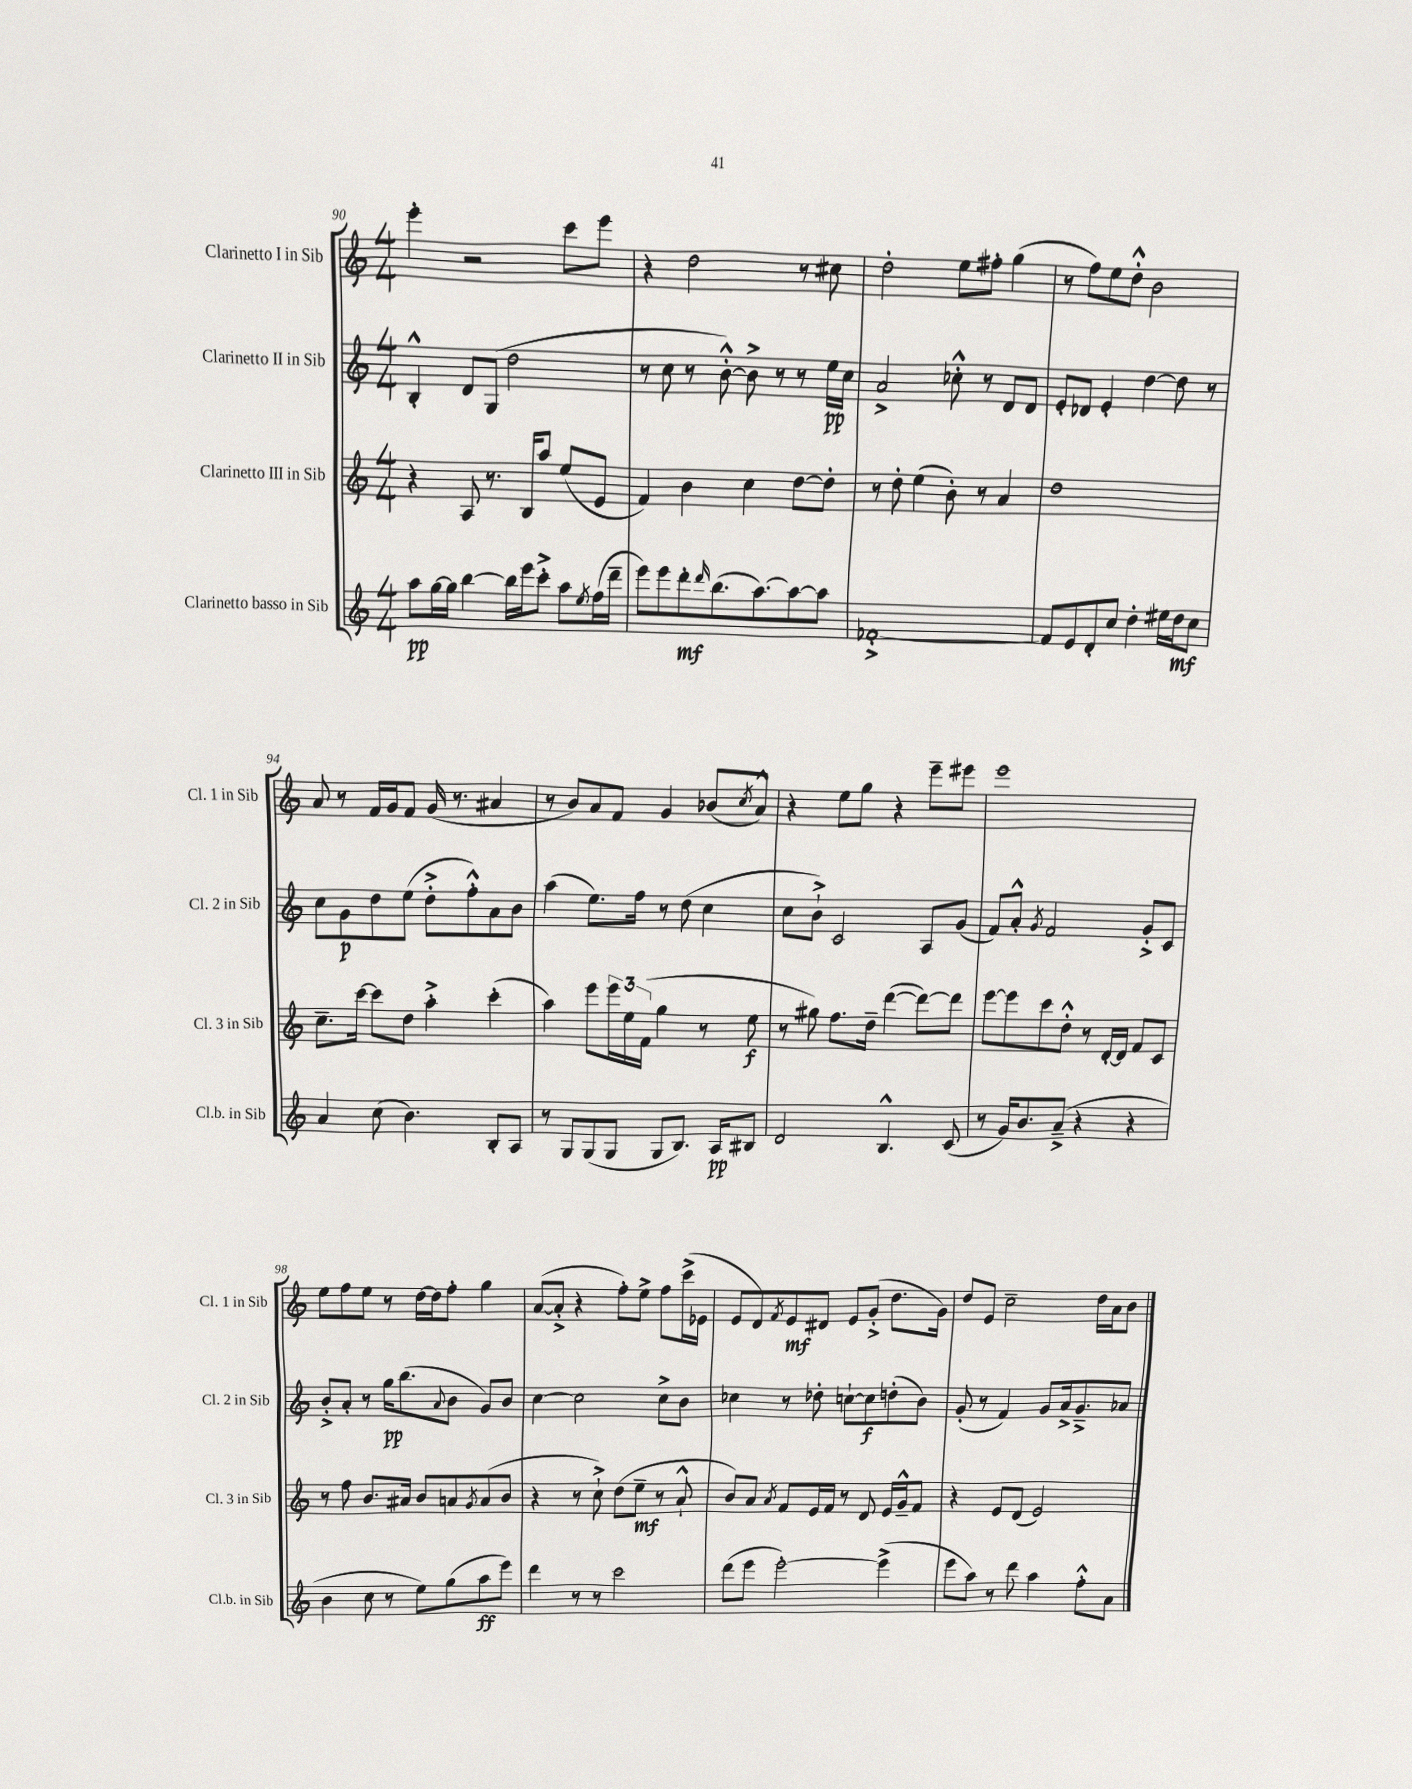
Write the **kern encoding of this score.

**kern	**dynam	**kern	**dynam	**kern	**dynam	**kern	**dynam
*part4	*part4	*part3	*part3	*part2	*part2	*part1	*part1
*staff4	*staff4	*staff3	*staff3	*staff2	*staff2	*staff1	*staff1
*I"Clarinetto basso in Sib	*	*I"Clarinetto III in Sib	*	*I"Clarinetto II in Sib	*	*I"Clarinetto I in Sib	*
*I'Cl.b. in Sib	*	*I'Cl. 3 in Sib	*	*I'Cl. 2 in Sib	*	*I'Cl. 1 in Sib	*
*clefG2	*	*clefG2	*	*clefG2	*	*clefG2	*
*k[]	*	*k[]	*	*k[]	*	*k[]	*
*M4/4	*	*M4/4	*	*M4/4	*	*M4/4	*
=90	=90	=90	=90	=90	=90	=90	=90
8aa\L	pp	4r	.	4B'^^/	.	4eee'\	.
[16gg\L	.	.	.	.	.	.	.
16gg\JJ]	.	.	.	.	.	.	.
[4bb\	.	8A/	.	8d/L	.	2r	.
.	.	8.r	.	(8G/J	.	.	.
16bb\LL]	.	.	.	2dd\	.	.	.
16eee\J	.	16B/KL	.	.	.	.	.
8ccc'^\J	.	8aa/J	.	.	.	.	.
8aa\L	.	(8ee/L	.	.	.	8ccc\L	.
8qee/	.	.	.	.	.	.	.
(16ff\L	.	8e/J	.	.	.	8eee\J	.
16ddd~\JJ	.	.	.	.	.	.	.
=91	=91	=91	=91	=91	=91	=91	=91
8eee\L)	.	4f/)	.	8r	.	4r	.
8eee\	.	.	.	8cc\	.	.	.
8ddd'\	mf	4b\	.	8r	.	2dd\	.
16qqddd/	.	.	.	.	.	.	.
(8.bb\	.	.	.	[8b'^^\)	.	.	.
.	.	4cc\	.	8b^\]	.	.	.
[8.aa\)	.	.	.	.	.	.	.
.	.	.	.	8r	.	.	.
8aa\_	.	[8dd\L	.	8r	.	8r	.
8aa\J]	.	8dd'\J]	.	16ee\LL	pp	8cc#X\	.
.	.	.	.	16cc\JJ	.	.	.
=92	=92	=92	=92	=92	=92	=92	=92
[1f-X'^	.	8r	.	2a^/	.	2dd'\	.
.	.	8dd'\	.	.	.	.	.
.	.	(4ee\	.	.	.	.	.
.	.	8b'\)	.	8cc-X'^^\	.	8ee\L	.
.	.	8r	.	8r	.	8ff#X'\J	.
.	.	4a/	.	8d/L	.	(4gg\	.
.	.	.	.	8d/J	.	.	.
=93	=93	=93	=93	=93	=93	=93	=93
8f-/L]	.	1dd	.	8e'/L	.	8r	.
8e/	.	.	.	8d-X/J	.	8ff\L)	.
8d'/	.	.	.	4e'/	.	8ee\	.
8cc/J	.	.	.	.	.	8dd'^^\J	.
4dd'\	.	.	.	[4dd\	.	2b\	.
16ee#X\LL	.	.	.	8dd\]	.	.	.
16dd\J	mf	.	.	.	.	.	.
8cc\J	.	.	.	8r	.	.	.
!!LO:LB:g=z
=94	=94	=94	=94	=94	=94	=94	=94
4a/	.	8.cc~\L	.	8cc\L	.	8a/	.
.	.	.	.	8g\	p	8r	.
.	.	[16ccc\Jk	.	.	.	.	.
(8cc\	.	8ccc\L]	.	8dd\	.	16f/LL	.
.	.	.	.	.	.	16g/J	.
4.b\)	.	8dd\J	.	(8ee\J	.	8f/J	.
.	.	4aa'^\	.	8dd'^\L	.	(16g/	.
.	.	.	.	.	.	8.r	.
.	.	.	.	8ff'^^\)	.	.	.
8B'/L	.	(4ccc'\	.	8a\	.	4a#X/	.
8A/J	.	.	.	8b\J	.	.	.
=95	=95	=95	=95	=95	=95	=95	=95
8r	.	4aa\)	.	(4aa\	.	8r	.
8G/L	.	.	.	.	.	8b/L)	.
(8G/	.	8eee\L	.	8.ee\L)	.	8a/	.
8G/J	.	24eee\L	.	.	.	8f/J	.
.	.	24ee\	.	.	.	.	.
.	.	.	.	16ff\Jk	.	.	.
.	.	(24f\JJ	.	.	.	.	.
8G/L	.	4gg\	.	8r	.	4g/	.
8.B/J)	.	.	.	(8dd\	.	.	.
.	.	8r	.	4cc\	.	(8b-X/L	.
16A/KL	pp	.	.	.	.	.	.
.	.	.	.	.	.	8qcc/	.
8B#X/J	.	8ee\	f	.	.	8a^^/J)	.
=96	=96	=96	=96	=96	=96	=96	=96
2d/	.	8r	.	8cc\L	.	4r	.
.	.	8gg#X\)	.	8b`^\J)	.	.	.
.	.	8.ff\L	.	2c/	.	8ee\L	.
.	.	.	.	.	.	8gg\J	.
.	.	16dd~\Jk	.	.	.	.	.
4.B^^/	.	([4ddd\	.	.	.	4r	.
.	.	8ddd\L_)	.	8A/L	.	8eee~\L	.
(8c/	.	8ddd\J]	.	(8g/J	.	8eee#X\J	.
=97	=97	=97	=97	=97	=97	=97	=97
8r	.	[8eee\L	.	8f/L)	.	1eee	.
16g/KL)	.	8eee\]	.	8a'^^/J	.	.	.
8.b/	.	.	.	.	.	.	.
.	.	.	.	8qg/	.	.	.
.	.	8ccc\	.	2f/	.	.	.
(8a~^/J	.	8dd'^^\J	.	.	.	.	.
4r	.	8r	.	.	.	.	.
.	.	[16d'/LL	.	.	.	.	.
.	.	16d/JJ]	.	.	.	.	.
4r	.	8f/L	.	8g'^/L	.	.	.
.	.	8c/J	.	8c/J	.	.	.
!!LO:LB:g=z
=98	=98	=98	=98	=98	=98	=98	=98
4b\	.	8r	.	8b'^/L	.	8ee\L	.
.	.	8ff\	.	8a'/J	.	8ff\	.
8cc\	.	8.b/L	.	8r	.	8ee\J	.
8r	.	.	.	16gg\KL	pp	8r	.
.	.	16a#X/Jk	.	(8.bb\	.	.	.
8ee\L)	.	8b/L	.	.	.	[16dd\LL	.
.	.	.	.	.	.	16dd\J]	.
.	.	.	.	8qqa/	.	.	.
(8gg\	.	8an/	.	8b\J	.	8ff'\J	.
.	.	8qg/	.	.	.	.	.
8aa\	ff	(8a/	.	8g/L)	.	4gg\	.
8eee\J)	.	8b/J	.	8b/J	.	.	.
=99	=99	=99	=99	=99	=99	=99	=99
4ddd\	.	4r	.	[4cc\	.	([8a/L	.
.	.	.	.	.	.	8a'^/J]	.
8r	.	8r	.	2cc\]	.	4r	.
8r	.	8cc`^\)	.	.	.	.	.
2ccc\	.	(8dd\L	.	.	.	8ff'\L)	.
.	.	8ee~\J	mf	.	.	8ee^\J	.
.	.	8r	.	8cc^\L	.	8ff\L	.
.	.	8a`^^/	.	8b\J	.	(16ccc^\L	.
.	.	.	.	.	.	16e-X\JJ	.
=100	=100	=100	=100	=100	=100	=100	=100
(8ddd\L	.	8b/L)	.	4cc-X\	.	8e/L	.
8eee\J	.	8a/J	.	.	.	8d/)	.
.	.	8qa/	.	.	.	8qf/	.
[2eee'\)	.	8f/L	.	8r	.	8e/	mf
.	.	16e/L	.	8dd-X'\	.	8d#X/J	.
.	.	16f/JJ	.	.	.	.	.
.	.	8r	.	[8ccn`\L	.	8e/L	.
.	.	8d/	.	8cc\]	f	(8g'^/J	.
(4eee^\]	.	16e/LL	.	(8ddn'\	.	8.dd\L	.
.	.	16g~^^/J	.	.	.	.	.
.	.	8f/J	.	8b\J)	.	.	.
.	.	.	.	.	.	16g\Jk)	.
=101	=101	=101	=101	=101	=101	=101	=101
8eee\L	.	4r	.	(8g'/	.	8dd/L	.
8aa\J)	.	.	.	8r	.	8e/J	.
8r	.	8e/L	.	4f/)	.	2cc~\	.
8ddd\	.	(8d/J	.	.	.	.	.
4aa\	.	2e/)	.	8g/L	.	.	.
.	.	.	.	16a^/k	.	.	.
.	.	.	.	8.g~^/	.	.	.
8ff'^^\L	.	.	.	.	.	16dd\LL	.
.	.	.	.	.	.	16a\J	.
8a\J	.	.	.	8a-X/J	.	8b\J	.
==	==	==	==	==	==	==	==
*-	*-	*-	*-	*-	*-	*-	*-
